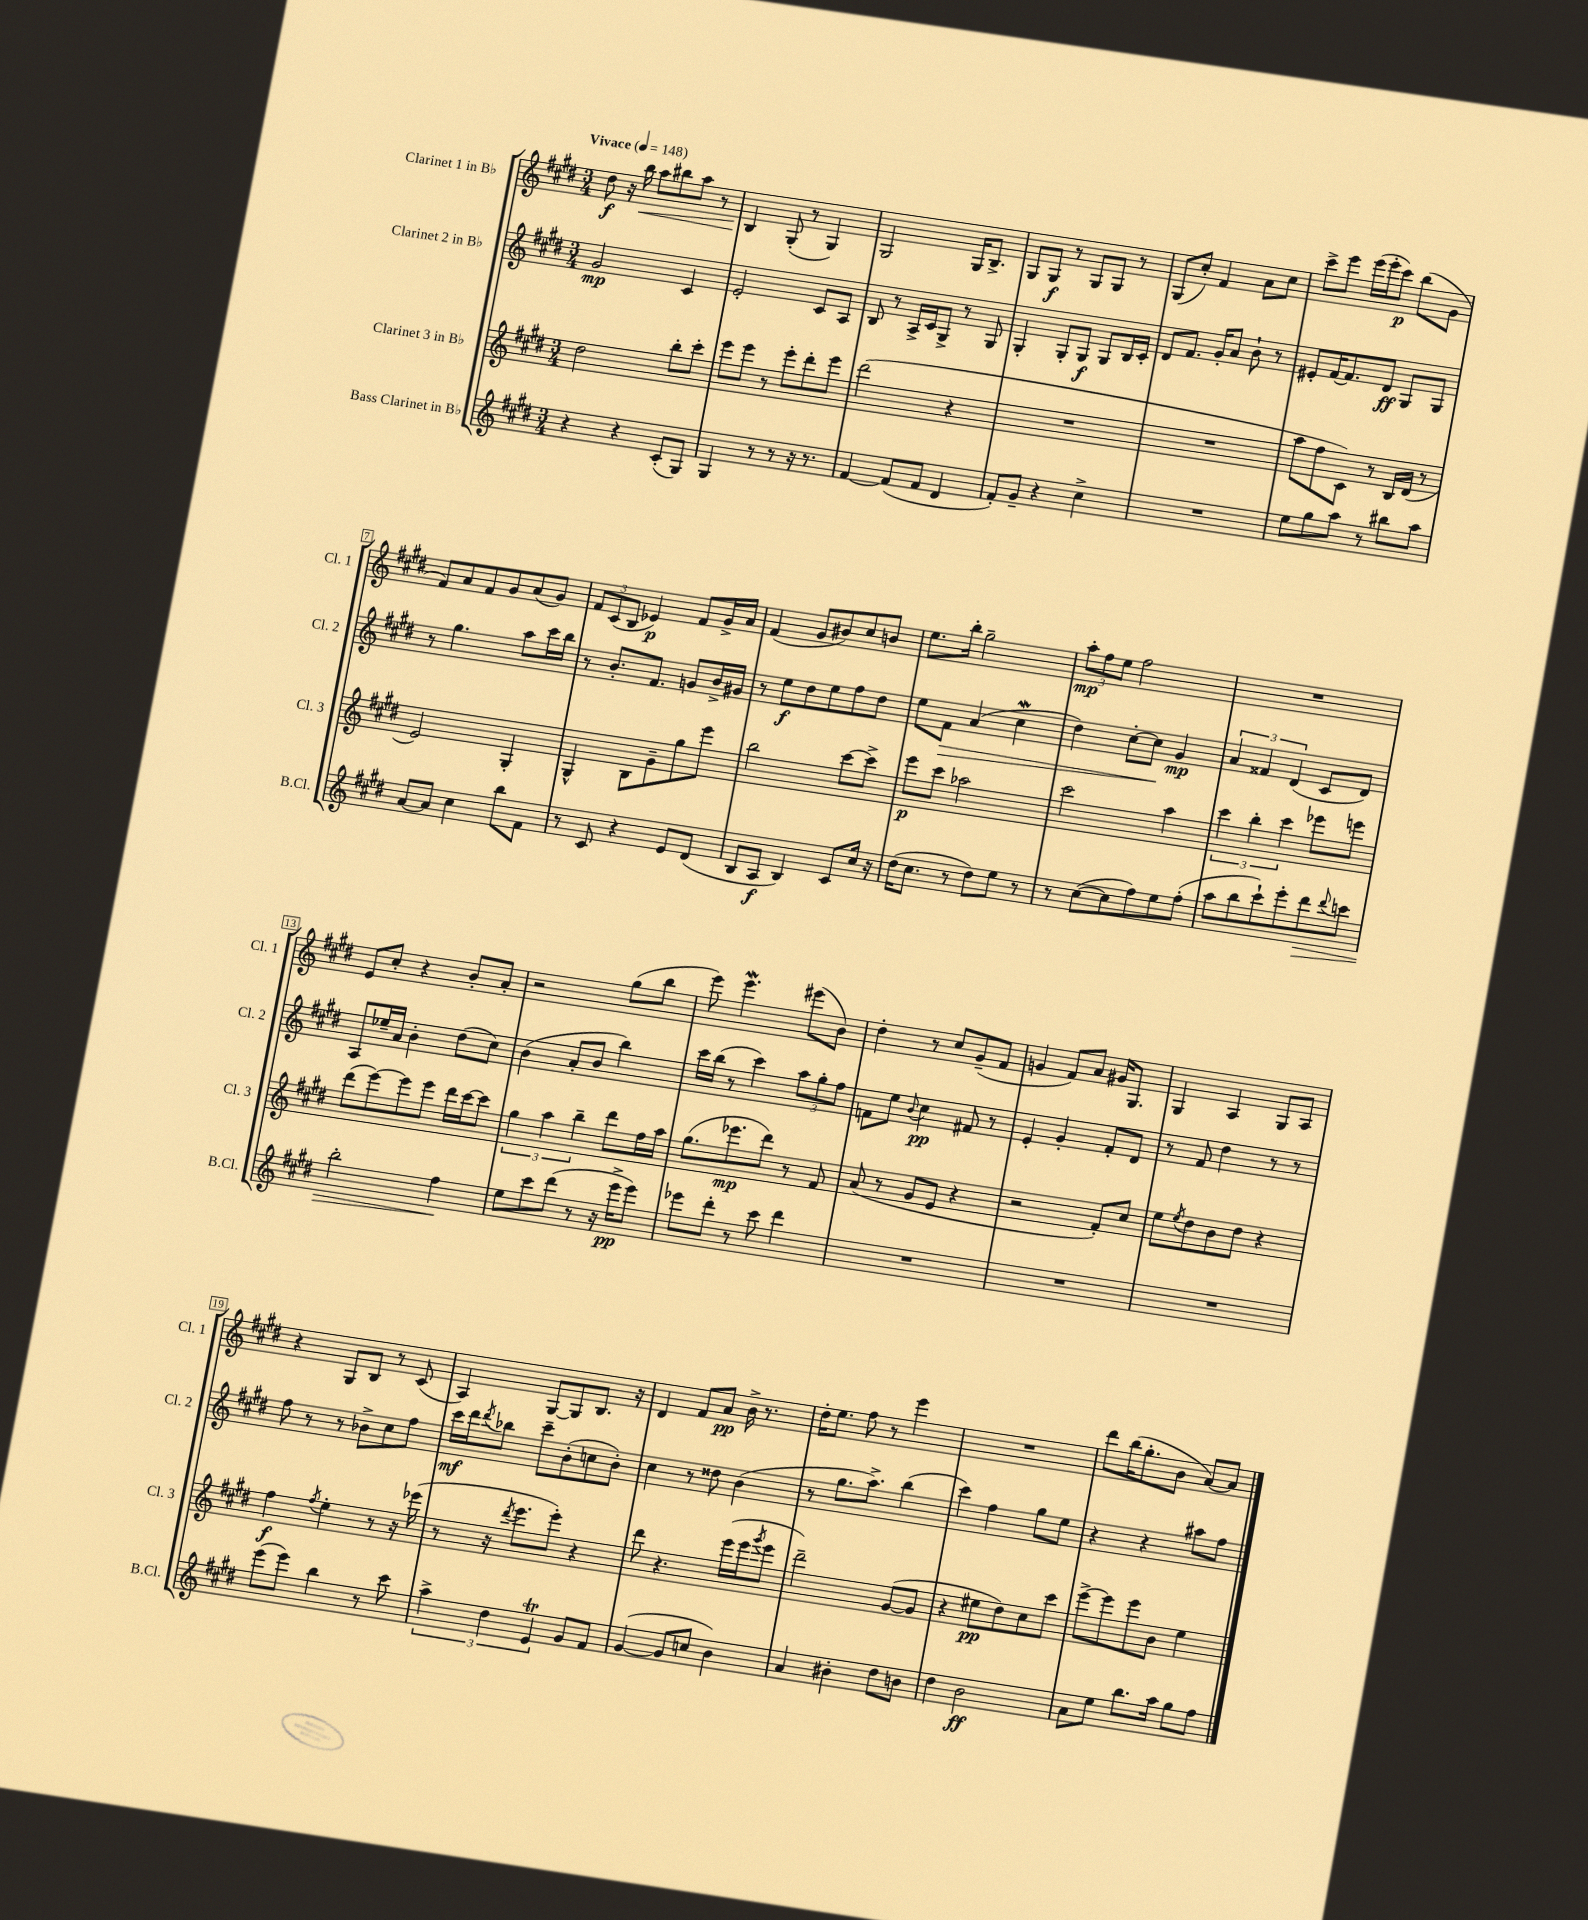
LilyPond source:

<<
\new StaffGroup <<
\new Staff = "s0" \with { instrumentName = "Clarinet 1 in Bb" shortInstrumentName = "Cl. 1" } {
    \clef treble \key e \major \numericTimeSignature \time 3/4 \tempo "Vivace" 4 = 148
    dis''8\f r16 b''16\< a''8 bis''8 a''8 r8 |
    b4\! gis8-.( r8 gis4) |
    gis2 gis16 b8.-> |
    gis8 gis8\f r8 gis8 gis8 r8 |
    gis8( cis''8-.) fis'4 a'8 cis''8 |
    cis'''8-> e'''8 e'''16( e'''16-. cis'''8\p) b''8( gis'8 |
    fis'8) a'8 fis'8 gis'8 a'8( gis'8) |
    \tuplet 3/2 { fis'8 cis'8( b8 } ees'4\p) fis'8 gis'16-> a'16 |
    fis'4( gis'8 bis'8) cis''8 b'8 |
    e''8. b''16-. gis''2-- |
    \tuplet 3/2 { a''8-.\mp fis''8 e''8 } fis''2 |
    R2. |
    e'8 cis''8-. r4 b'8-. a'8-. |
    r2 gis''8( b''8 |
    e'''8) e'''4.\mordent eis'''8( b'8) |
    dis''4-. r8 cis''8 gis'8--( fis'8 |
    g'4 fis'8) a'8 gis'16 gis8. |
    gis4 a4 gis8 a8 |
    r4 gis8 b8 r8 cis'8( |
    a4) gis8~ gis8 b8. r16 |
    dis'4 fis'8 a'8\pp b'16-> r8. |
    dis''16-. e''8. fis''8 r8 e'''4 |
    R2. |
    dis'''8 b''16( gis''8.-. b'8 a'8~) a'8 \bar "|." |
}
\new Staff = "s1" \with { instrumentName = "Clarinet 2 in Bb" shortInstrumentName = "Cl. 2" } {
    \clef treble \key e \major \numericTimeSignature \time 3/4
    gis'2\mp cis'4 |
    e'2-. cis'8 a8 |
    b8 r8 a16-> cis'16 gis8-> r8 gis8 |
    gis4-. gis8-. gis8\f gis8 b16 cis'16-. |
    dis'8 fis'8. gis'16-. a'8 b'8-! r8 |
    eis'8-. fis'16~ fis'8. dis'8\ff gis8 gis8 |
    r8 gis''4. a''8 cis'''16 b''16 |
    r8 b'8.-. fis'8. g'8 b'16-> gis'16 |
    r8 e''8\f dis''8 e''8 fis''8 dis''8 |
    e''8 fis'8\> a'4( cis''4\mordent |
    dis''4) cis''8~-. cis''8\! gis'4\mp |
    \tuplet 3/2 { a'4 fisis'4 dis'4( } cis'8 dis'8) |
    a8 ees''16-- a'16 b'4-. dis''8( cis''8) |
    b'4( a'8-. b'8 b''4) |
    cis'''16 b''16( r8 cis'''4) \tuplet 3/2 { a''8 gis''8-. fis''8 } |
    f'8 e''8 \appoggiatura { b'8 } cis''4\pp fis'8 r8 |
    e'4-. gis'4-. fis'8-. dis'8 |
    r8 fis'8 dis''4 r8 r8 |
    fis''8 r8 r8 bes'8-> cis''8 fis''8 |
    cis'''16\mf dis'''16 \acciaccatura { dis'''8 } bes''8 cis'''8-- b'8-.( c''8 b'8-.) |
    cis''4 r8 disis''8 b'4( |
    r8 gis''8. a''8.->) b''4( |
    cis'''4) fis''4 gis''8 e''8 |
    r4 r4 ais''8 fis''8 \bar "|." |
}
\new Staff = "s2" \with { instrumentName = "Clarinet 3 in Bb" shortInstrumentName = "Cl. 3" } {
    \clef treble \key e \major \numericTimeSignature \time 3/4
    dis''2 b''8-. cis'''8-. |
    e'''8 e'''8 r8 e'''8-. dis'''8-. e'''8 |
    dis'''2( r4 |
    R2. |
    R2. |
    a''8 fis''8 cis'8) r8 b16 dis'16( r8 |
    e'2) gis4-. |
    gis4-^ b8 gis'8-- gis''8 e'''8 |
    b''2 cis'''8~ cis'''8-> |
    e'''8\p cis'''8 aes''2 |
    cis'''2 a''4 |
    \tuplet 3/2 { cis'''4 b''4-. cis'''4 } ees'''8 e'''8 |
    dis'''8( e'''8~) e'''8 e'''8 dis'''16 cis'''16~ cis'''8 |
    \tuplet 3/2 { gis''4 a''4 b''4-- } dis'''8 fis''16 a''16 |
    gis''8.( ees'''8.\mp dis'''8) r8 fis'8 |
    a'8( r8 gis'8 e'8 r4 |
    r2 fis'8-.) cis''8 |
    e''8 \acciaccatura { e''8 } dis''8 b'8 dis''8 r4 |
    fis''4\f \acciaccatura { fis''8 } e''4-. r8 r16 ees'''16( |
    r8 r16 \acciaccatura { dis'''8 } e'''8. e'''8-.) r4 |
    dis'''8 r4. e'''16( e'''16 \acciaccatura { gis'''8 } e'''8 |
    dis'''2--) gis'8~( gis'8 |
    r4 eis''8\pp dis''8) cis''8 cis'''8 |
    e'''8~-> e'''8 e'''8 b'8 e''4 \bar "|." |
}
\new Staff = "s3" \with { instrumentName = "Bass Clarinet in Bb" shortInstrumentName = "B.Cl." } {
    \clef treble \key e \major \numericTimeSignature \time 3/4
    r4 r4 cis'8-.( gis8) |
    gis4 r8 r8 r16 r8. |
    fis'4~ fis'8( fis'8 dis'4 |
    fis'8-.) gis'8-- r4 cis''4-> |
    R2. |
    e''8 gis''8 a''8 r8 bis''8 a''8 |
    a'8~ a'8 cis''4 b''8 fis'8 |
    r8 cis'8 r4 e'8 dis'8( |
    b8 a8\f b4) cis'8 cis''16 r16 |
    dis''16( cis''8. r8 dis''8) e''8 r8 |
    r8 cis''8~( cis''8 fis''8) e''8 fis''8-.( |
    a''8 b''8 cis'''8-!) e'''8-. dis'''8\> \appoggiatura { dis'''8 } c'''8 |
    b''2-. fis''4\! |
    e''8 cis'''8 dis'''8( r8 r16 e'''16->\pp e'''8) |
    ees'''8 dis'''8-. r8 cis'''8 dis'''4 |
    R2. |
    R2. |
    R2. |
    e'''8( e'''8) b''4 r8 cis'''8 |
    \tuplet 3/2 { a''4-> dis''4 e'4\trill } gis'8 fis'8 |
    gis'4~( gis'8 c''8 b'4) |
    a'4 bis'4-. dis''8 b'8 |
    dis''4 b'2\ff |
    a'8 e''8 b''8. a''16 gis''8 fis''8 \bar "|." |
}
>>
>>
\layout { \context { \Score \override BarNumber.stencil = #(make-stencil-boxer 0.1 0.3 ly:text-interface::print) } }
